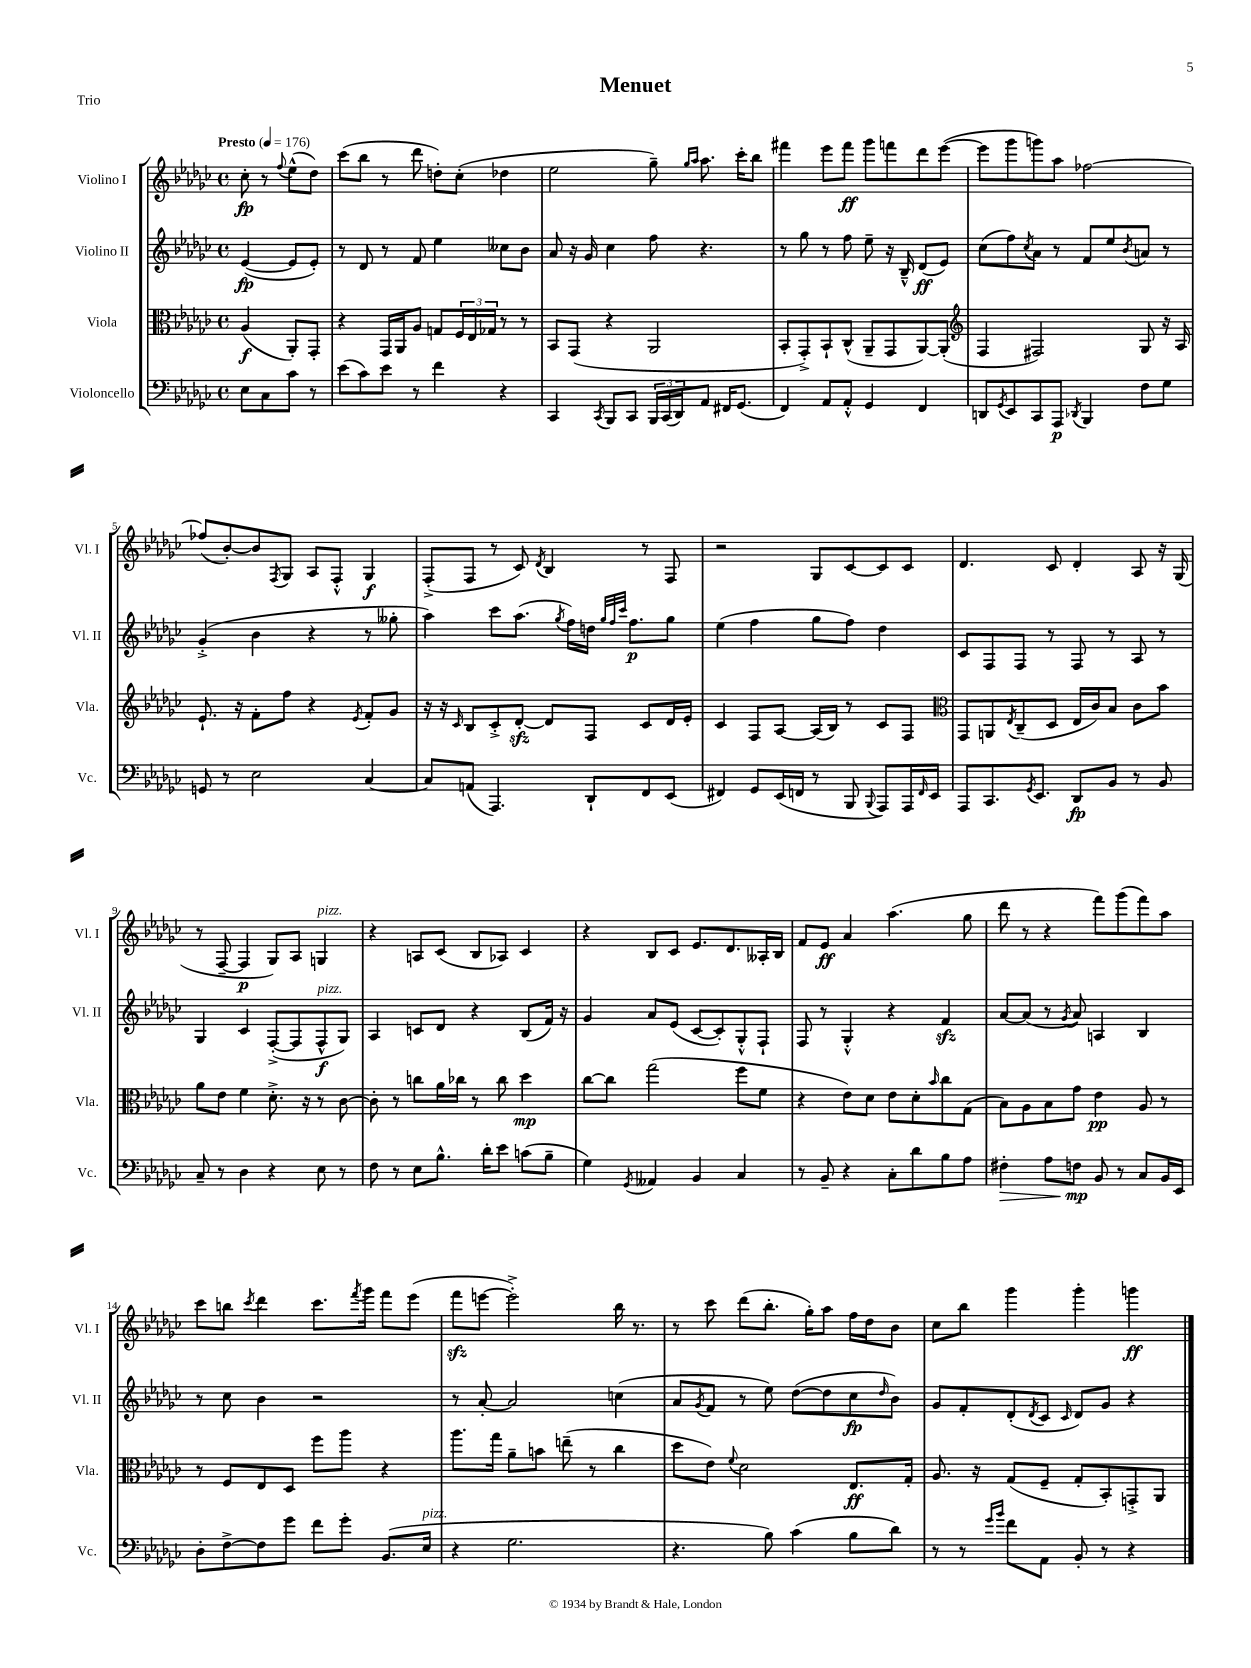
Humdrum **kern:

**kern	**dynam	**kern	**dynam	**kern	**dynam	**kern	**dynam
*part4	*part4	*part3	*part3	*part2	*part2	*part1	*part1
*staff4	*staff4	*staff3	*staff3	*staff2	*staff2	*staff1	*staff1
*I"Violoncello	*	*I"Viola	*	*I"Violino II	*	*I"Violino I	*
*I'Vc.	*	*I'Vla.	*	*I'Vl. II	*	*I'Vl. I	*
*clefF4	*	*clefC3	*	*clefG2	*	*clefG2	*
*k[b-e-a-d-g-c-]	*	*k[b-e-a-d-g-c-]	*	*k[b-e-a-d-g-c-]	*	*k[b-e-a-d-g-c-]	*
*M4/4	*	*M4/4	*	*M4/4	*	*M4/4	*
*met(c)	*	*met(c)	*	*met(c)	*	*met(c)	*
*MM176	*	*MM176	*	*MM176	*	*MM176	*
=	=	=	=	=	=	=	=
!	!	!	!	!	!	!LO:TX:a:B:t=Presto	!
8E-\L	.	(4A-/	f	([4e-/	fp	8cc-'\	fp
8C-\	.	.	.	.	.	8r	.
.	.	.	.	.	.	8qqff/	.
8c-\J	.	8AA-'/L)	.	8e-/L]	.	(8ee-^^\L	.
8r	.	8GG-'/J	.	8e-'/J)	.	8dd-\J)	.
=1	=1	=1	=1	=1	=1	=1	=1
(8e-\L	.	4r	.	8r	.	(8ccc-\L	.
8c-\)	.	.	.	8d-/	.	8bb-\J	.
8e-\J	.	16GG-/LL	.	8r	.	8r	.
.	.	16AA-/J	.	.	.	.	.
8r	.	8A-/J	.	8f/	.	8ddd-\	.
4f\	.	8Gn/L	.	4ee-\	.	8ddn'\L)	.
.	.	24F/L	.	.	.	(8cc-'\J	.
.	.	24E-/	.	.	.	.	.
.	.	24G-X/JJ	.	.	.	.	.
4r	.	8r	.	8cc--X\L	.	4dd-X\	.
.	.	8r	.	8b-\J	.	.	.
=2	=2	=2	=2	=2	=2	=2	=2
4CC-/	.	8BB-/L	.	8a-/	.	2ee-\	.
.	.	(8GG-/J	.	16r	.	.	.
.	.	.	.	16g-/	.	.	.
8qCC-/	.	.	.	.	.	.	.
8BBB-/L	.	4r	.	4cc-\	.	.	.
8CC-/J	.	.	.	.	.	.	.
24BBB-/LL	.	2AA-/	.	8ff\	.	8gg-~\)	.
(24CC-/	.	.	.	.	.	.	.
24DD-/J)	.	.	.	.	.	.	.
.	.	.	.	.	.	16qqgg-/LL	.
.	.	.	.	.	.	16qqaa-/JJ	.
8AA-/J	.	.	.	4.r	.	8.aa-\	.
16FF#X/KL	.	.	.	.	.	.	.
(8.GG-/J	.	.	.	.	.	16ccc-'\KL	.
.	.	.	.	.	.	8bb-\J	.
=3	=3	=3	=3	=3	=3	=3	=3
4FF/)	.	8BB-'/L	.	8r	.	4fff#X\	.
.	.	8GG-'^/)	.	8gg-\	.	.	.
8AA-/L	.	8BB-`/	.	8r	.	8eee-\L	.
8AA-'^^/J	.	(8C-^^/J	.	8ff\	.	8fff#\J	ff
4GG-/	.	8AA-~/L	.	8ee-~\	.	8ggg-\L	.
.	.	8GG-/	.	16r	.	8fffn\	.
.	.	.	.	16B-~^^/	.	.	.
4FF/	.	[8AA-/)	.	(8d-/L	ff	8ddd-\	.
.	.	(8AA-'/J]	.	8e-/J)	.	([8eee-\J	.
=4	=4	=4	=4	=4	=4	=4	=4
*	*	*clefG2	*	*	*	*	*
8DDn/L	.	4F/	.	(8cc-\L	.	8eee-\L]	.
8qGG-/	.	.	.	.	.	.	.
8EE-/	.	.	.	8ff\)	.	8ggg-\	.
.	.	.	.	8qcc-/	.	.	.
8CC-/	.	2F#X/)	.	8a-\J	.	8gggn\)	.
8AAA-/J	p	.	.	8r	.	8aa-\J	.
8qDD-X/	.	.	.	.	.	.	.
4BBB-/	.	.	.	8f/L	.	[2ff-X\	.
.	.	.	.	8ee-/	.	.	.
.	.	.	.	8qb-/	.	.	.
8F\L	.	8G-/	.	8an/J	.	.	.
8G-\J	.	16r	.	8r	.	.	.
.	.	16A-/	.	.	.	.	.
!!LO:LB:g=z
=5	=5	=5	=5	=5	=5	=5	=5
8GGn/	.	8.e-`/	.	(4g-'^/	.	(8ff-X/L]	.
8r	.	.	.	.	.	[8b-'/)	.
.	.	16r	.	.	.	.	.
2E-\	.	8f'\L	.	4b-\	.	8b-/]	.
.	.	.	.	.	.	8qF/	.
.	.	8ff\J	.	.	.	8G-/J	.
.	.	4r	.	4r	.	8A-/L	.
.	.	.	.	.	.	8F'^^/J	.
.	.	8qe-/	.	.	.	.	.
[4C-/	.	8f'/L	.	8r	.	4G-/	f
.	.	8g-/J	.	8gg--X'\	.	.	.
=6	=6	=6	=6	=6	=6	=6	=6
8C-/L]	.	16r	.	4aa-\)	.	(8F'^/L	.
.	.	16r	.	.	.	.	.
.	.	16qqc-/	.	.	.	.	.
(8AAn/J	.	8B-/L	.	.	.	8F/J	.
4.AAA-/)	.	8c-'^/	.	8ccc-\L	.	8r	.
.	.	[8d-zz'/J	.	(8.aa-\J	.	8c-/)	.
.	.	.	.	.	.	8qd-/	.
.	.	8d-/L]	.	.	.	4B-/	.
.	.	.	.	8qgg-/	.	.	.
.	.	.	.	16ff\LL)	.	.	.
8DD-`/L	.	8F/J	.	16ddn\JJ	.	.	.
.	.	.	.	32qqgg-/LLL	.	.	.
.	.	.	.	32qqff/	.	.	.
.	.	.	.	32qqccc-/JJJ	.	.	.
.	.	.	.	8.ff\L	p	.	.
8FF/	.	8c-/L	.	.	.	8r	.
(8EE-/J	.	16d-/L	.	8gg-\J	.	8F/	.
.	.	16e-'/JJ	.	.	.	.	.
=7	=7	=7	=7	=7	=7	=7	=7
4FF#X/)	.	4c-/	.	(4ee-\	.	2r	.
8GG-/L	.	8F/L	.	4ff\	.	.	.
(16EE-/L	.	[8A-/J	.	.	.	.	.
16FFn/JJ	.	.	.	.	.	.	.
8r	.	(16A-/LL]	.	8gg-\L	.	8G-/L	.
.	.	16B-/JJ)	.	.	.	.	.
8BBB-/	.	8r	.	8ff\J)	.	[8c-/	.
8qqBBB-/	.	.	.	.	.	.	.
8AAA-/L)	.	8c-/L	.	4dd-\	.	8c-/]	.
16AAA-/L	.	8F/J	.	.	.	8c-/J	.
16qqFF/	.	.	.	.	.	.	.
16EE-/JJ	.	.	.	.	.	.	.
=8	=8	=8	=8	=8	=8	=8	=8
*	*	*clefC3	*	*	*	*	*
8AAA-/L	.	8GG-/L	.	8c-/L	.	4.d-/	.
8.CC-/	.	8AAn/	.	8F/	.	.	.
.	.	8qE-/	.	.	.	.	.
.	.	(8C-~/	.	8F/J	.	.	.
8qGG-/	.	.	.	.	.	.	.
8.EE-/J	.	.	.	.	.	.	.
.	.	8D-/J	.	8r	.	8c-/	.
8DD-/L	fp	16E-/LL	.	8F/	.	4d-'/	.
.	.	16c-/J)	.	.	.	.	.
8BB-/J	.	8B-/J	.	8r	.	.	.
8r	.	8c-\L	.	8A-/	.	8A-/	.
8BB-/	.	8b-\J	.	8r	.	16r	.
.	.	.	.	.	.	(16G-/	.
!!LO:LB:g=z
=9	=9	=9	=9	=9	=9	=9	=9
8C-~/	.	8a-\L	.	4G-/	.	8r	.
8r	.	8e-\J	.	.	.	[8F~/	.
4D-\	.	4f\	.	4c-/	.	4F/]	p
4r	.	8.d-'^\	.	([8F'^/L	.	8G-/L)	.
.	.	.	.	8F/]	.	8A-/J	.
.	.	16r	.	.	.	.	.
!	!	!	!	!	!	!LO:TX:a:i:t=pizz.	!
!	!	!	!	!LO:TX:a:i:t=pizz.	!	!	!
8E-\	.	8r	.	8F^^/	f	4Gn/	.
8r	.	[8c-\	.	8G-/J)	.	.	.
=10	=10	=10	=10	=10	=10	=10	=10
8F\	.	8c-'\]	.	4A-/	.	4r	.
8r	.	8r	.	.	.	.	.
8E-\L	.	8ccn\L	.	8cn/L	.	8An/L	.
8.B-^^\J	.	16a-\L	.	8d-/J	.	(8c-/J	.
.	.	16cc-X\JJ	.	.	.	.	.
.	.	8r	.	4r	.	8B-/L	.
16d-'\KL	.	.	.	.	.	.	.
8e-\J	.	8cc-\	.	.	.	8A-X/J)	.
(8cn\L	.	4dd-\	mp	(8B-/L	.	4c-/	.
8B-~\J	.	.	.	16f/Jk)	.	.	.
.	.	.	.	16r	.	.	.
=11	=11	=11	=11	=11	=11	=11	=11
4G-\)	.	[8cc-\L	.	4g-/	.	4r	.
.	.	8cc-\J]	.	.	.	.	.
8qGG-/	.	.	.	.	.	.	.
4AA--X/	.	(2gg-\	.	8a-/L	.	8B-/L	.
.	.	.	.	(8e-/J	.	8c-/J	.
4BB-/	.	.	.	[8c-/L	.	8.e-/L	.
.	.	.	.	8c-'/])	.	.	.
.	.	.	.	.	.	8.d-/	.
4C-/	.	8ff\L	.	8G-'^^/	.	.	.
.	.	8f\J	.	8F`/J	.	16A--X'/L	.
.	.	.	.	.	.	16B-/JJ	.
=12	=12	=12	=12	=12	=12	=12	=12
8r	.	4r	.	8F/	.	8f/L	.
8BB-~/	.	.	.	8r	.	8e-/J	ff
4r	.	8e-\L)	.	4G-'^^/	.	4a-/	.
.	.	8d-\J	.	.	.	.	.
8C-'\L	.	8e-\L	.	4r	.	(4.aa-\	.
8d-\	.	8d-'\	.	.	.	.	.
.	.	16qqb-/	.	.	.	.	.
8B-\	.	8cc-\	.	4fzz/	.	.	.
8A-\J	.	(8G-\J	.	.	.	8gg-\	.
=13	=13	=13	=13	=13	=13	=13	=13
!	!LO:HP:b	!	!	!	!	!	!
4F#X'\	>	8B-\L)	.	[8a-/L	.	8ddd-\	.
.	.	8A-\	.	(8a-/J]	.	8r	.
8A-\L	.	8B-\	.	8r	.	4r	.
.	.	.	.	8qg-/	.	.	.
8Fn\J	mp	8g-\J	.	8a-/)	.	.	.
8BB-/	]	4e-\	pp	4An/	.	8fff\L)	.
8r	.	.	.	.	.	(8ggg-\	.
8C-/L	.	8A-/	.	4B-/	.	8fff\)	.
16BB-/L	.	8r	.	.	.	8aa-\J	.
16EE-/JJ	.	.	.	.	.	.	.
!!LO:LB:g=z
=14	=14	=14	=14	=14	=14	=14	=14
8D-'\L	.	8r	.	8r	.	8ccc-\L	.
[8F^\	.	8F/L	.	8cc-\	.	8bbn\J	.
.	.	.	.	.	.	8qccc-/	.
8F\]	.	8E-/	.	4b-\	.	4ddd-\	.
8g-\J	.	8D-/J	.	.	.	.	.
8f\L	.	8ff\L	.	2r	.	8.ccc-\L	.
8g-'\J	.	8aa-\J	.	.	.	.	.
.	.	.	.	.	.	8qfff/	.
.	.	.	.	.	.	16ggg-\Jk	.
(8.BB-/L	.	4r	.	.	.	8fff\L	.
.	.	.	.	.	.	(8eee-\J	.
!LO:TX:a:i:t=pizz.	!	!	!	!	!	!	!
16E-/Jk	.	.	.	.	.	.	.
=15	=15	=15	=15	=15	=15	=15	=15
4r	.	8.aa-\L	.	8r	.	8fffzz\L	.
.	.	.	.	[8a-'/	.	[8eeen\J	.
.	.	16gg-\Jk	.	.	.	.	.
2.G-\	.	8a-~\L	.	2a-/]	.	2eee'^\])	.
.	.	8bn\J	.	.	.	.	.
.	.	(8een~\	.	.	.	.	.
.	.	8r	.	.	.	.	.
.	.	4cc-\	.	(4ccn\	.	16bb-\	.
.	.	.	.	.	.	8.r	.
=16	=16	=16	=16	=16	=16	=16	=16
4.r	.	8dd-\L	.	8a-/L	.	8r	.
.	.	.	.	8qg-/	.	.	.
.	.	8e-\J)	.	8f/J	.	8ccc-\	.
.	.	8qqf/	.	.	.	.	.
.	.	2d-\	.	8r	.	(8ddd-\L	.
8B-\)	.	.	.	8ee-\)	.	8.bb-'\J	.
(4c-\	.	.	.	([8dd-\L	.	.	.
.	.	.	.	.	.	16gg-'\KL)	.
.	.	.	.	8dd-\]	.	8aa-\J	.
8B-\L	.	8.E-/L	ff	8cc-\	fp	16ff\LL	.
.	.	.	.	.	.	16dd-\J	.
.	.	.	.	16qqdd-/	.	.	.
8d-\J)	.	.	.	8b-\J)	.	8b-\J	.
.	.	16G-'/Jk	.	.	.	.	.
=17	=17	=17	=17	=17	=17	=17	=17
8r	.	8.A-/	.	8g-/L	.	8cc-\L	.
8r	.	.	.	8f'/	.	8bb-\J	.
.	.	16r	.	.	.	.	.
16qqg-/LL	.	.	.	.	.	.	.
16qqb-/JJ	.	.	.	.	.	.	.
8f\L	.	(8G-/L	.	(8d-'/	.	4ggg-\	.
.	.	.	.	8qd-/	.	.	.
8AA-\J	.	8F~/J	.	8c-/J	.	.	.
.	.	.	.	16qqc-/	.	.	.
8BB-'/	.	8G-'/L	.	8d-/L)	.	4ggg-'\	.
8r	.	8BB-'/)	.	8g-/J	.	.	.
4r	.	8GGn'^/	.	4r	.	4gggn\	ff
.	.	8AA-/J	.	.	.	.	.
==	==	==	==	==	==	==	==
*-	*-	*-	*-	*-	*-	*-	*-
